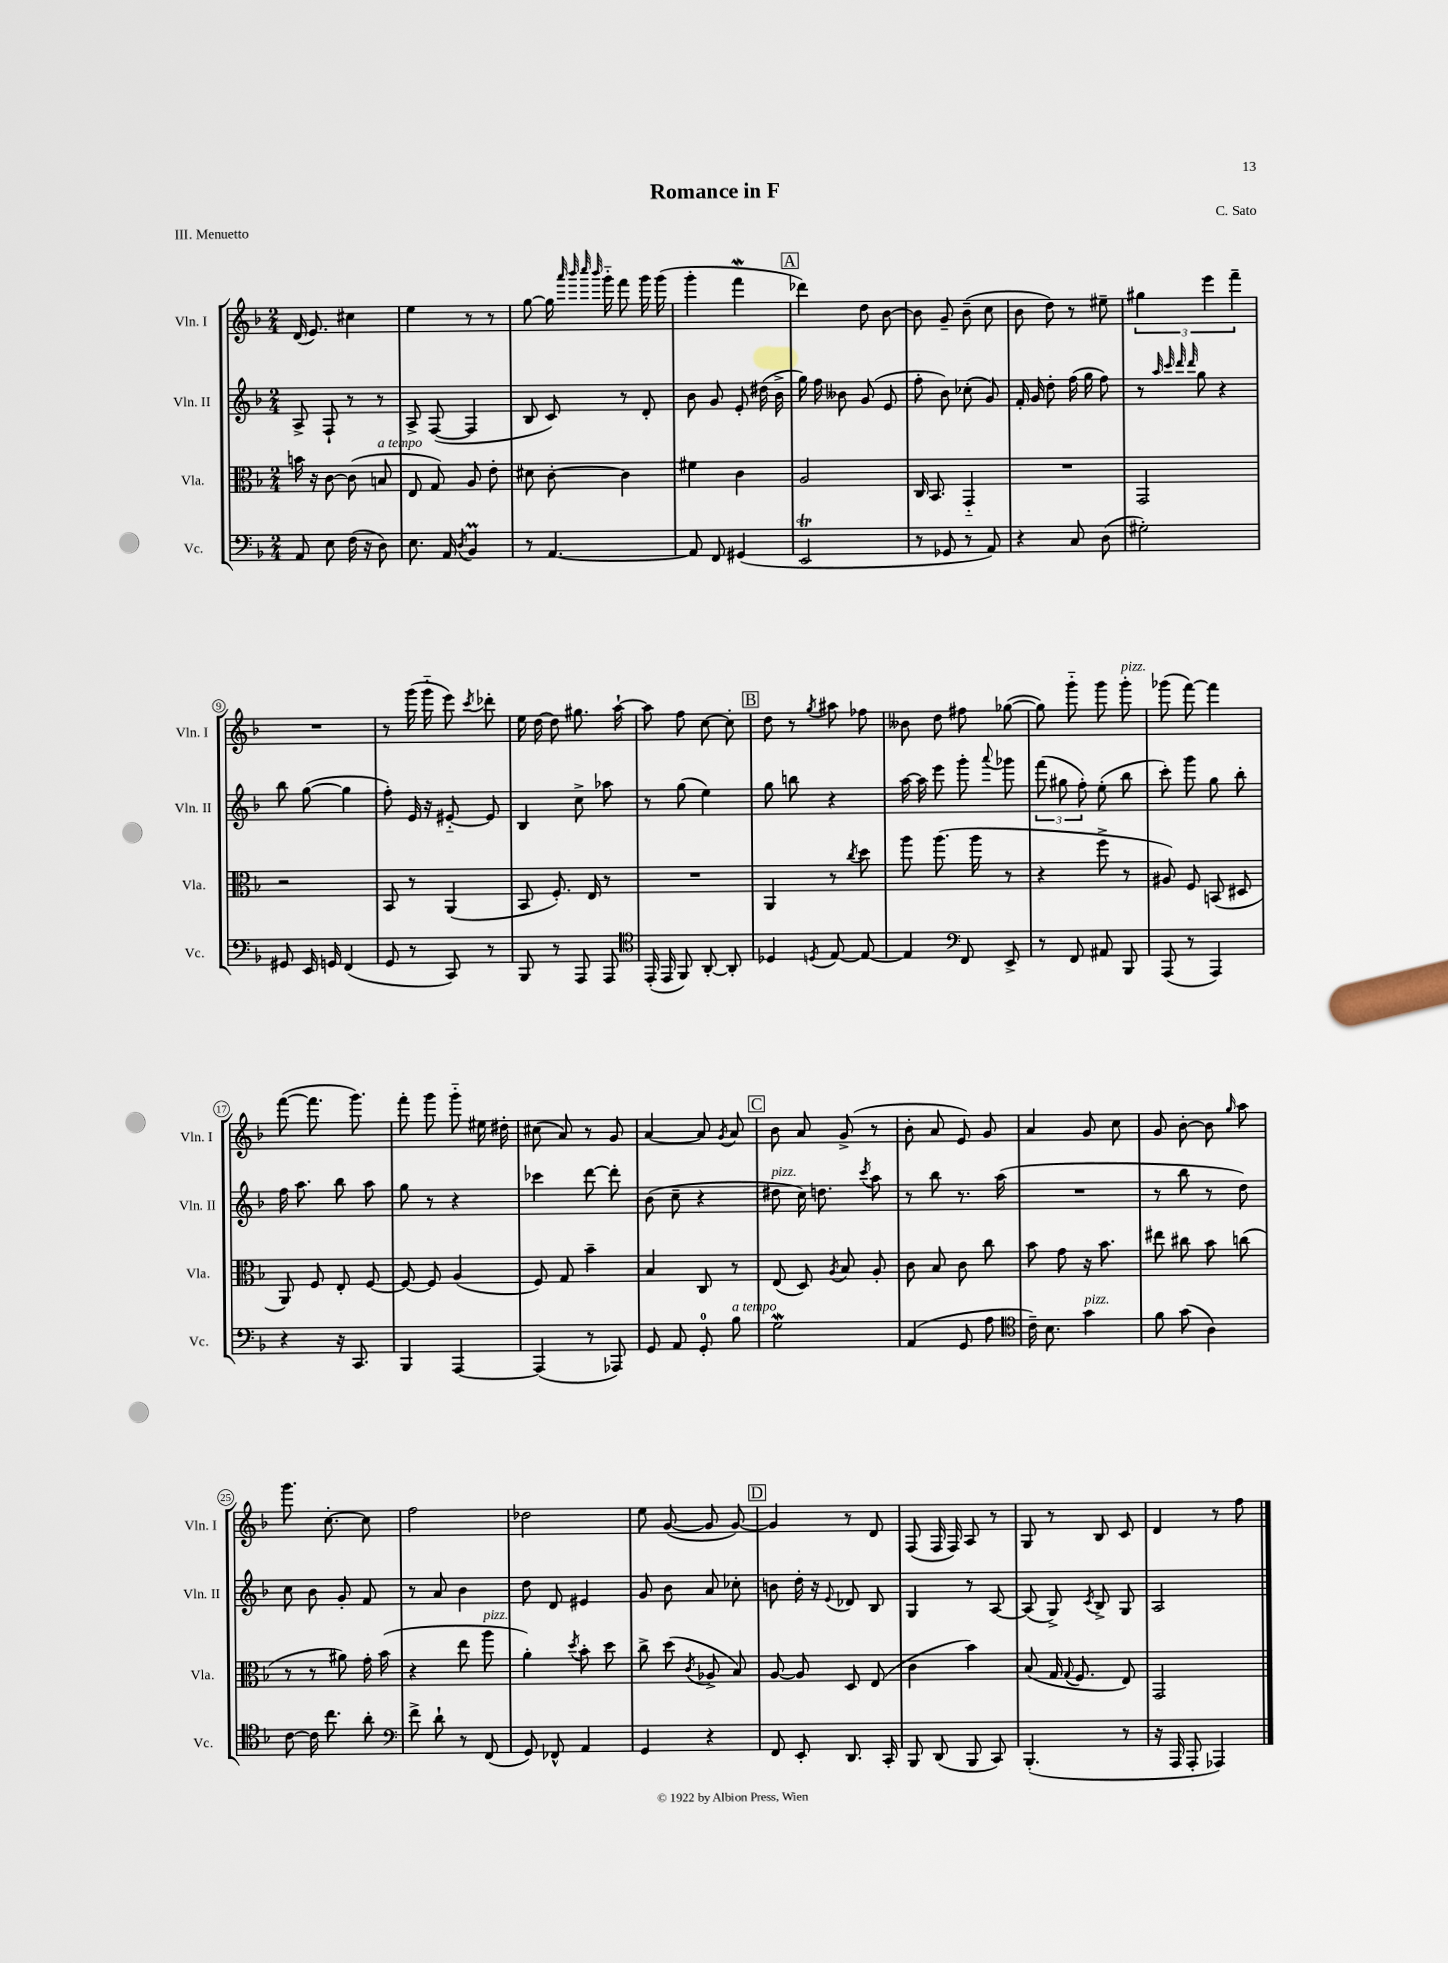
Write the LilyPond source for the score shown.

\header { title = "Romance in F" composer = "C. Sato" piece = "III. Menuetto" }
<<
\new StaffGroup <<
\new Staff = "s0" \with { instrumentName = "Vln. I" shortInstrumentName = "Vln. I" } {
    \clef treble \key f \major \numericTimeSignature \time 2/4
    \autoBeamOff d'16( e'8.) cis''4 |
    e''4 r8 r8 |
    g''8~ g''16 \grace { a'''32 bes'''32 c''''32 bes'''32 } g'''16-_ f'''8 g'''16 g'''16( |
    g'''4-. f'''4\mordent |
    \mark \markup { \box "A" } des'''4) d''8 bes'8~ |
    bes'8 g'8-- bes'8--( c''8 |
    bes'8 d''8) r8 eis''8-- |
    \tuplet 3/2 { gis''4 e'''4 f'''4-- } |
    R2 |
    r8 g'''16( g'''16-_ e'''8) \acciaccatura { c'''8 } des'''8-. |
    e''16 d''16~ d''8 gis''8. a''16~-! |
    a''8 f''8 c''8~ c''8-. |
    \mark \markup { \box "B" } d''8 r8 \acciaccatura { g''8 } ais''8 fes''8 |
    beses'8 d''8 fis''8 ges''8~( |
    ges''8) g'''8-_ g'''8 g'''8-.^\markup { \italic "pizz." } |
    ges'''8( f'''8~) f'''4 |
    f'''8~( f'''8. g'''8.) |
    f'''8-. g'''8 g'''8-_ eis''16 dis''16-. |
    cis''8( a'8) r8 g'8 |
    a'4~ a'8 \acciaccatura { g'8 } a'8 |
    \mark \markup { \box "C" } bes'8 a'8 g'8->( r8 |
    bes'8-. a'8 e'8) g'8 |
    a'4 g'8 c''8 |
    g'8 bes'8~-. bes'8 \grace { g''16 } a''8 |
    g'''8. c''8.~-. c''8 |
    f''2 |
    des''2 |
    e''8 g'8~( g'8 g'8~) |
    \mark \markup { \box "D" } g'4 r8 d'8 |
    f8( f16 f16) a8 r8 |
    g8 r8 bes8 c'8 |
    d'4 r8 f''8 \bar "|." |
}
\new Staff = "s1" \with { instrumentName = "Vln. II" shortInstrumentName = "Vln. II" } {
    \clef treble \key f \major \numericTimeSignature \time 2/4
    \autoBeamOff a8-> f8-! r8 r8 |
    a8-> f8~( f4 |
    bes8 c'8) r8 d'8-. |
    bes'8 g'8 e'8-. dis''16( bes'16-> |
    \mark \markup { \box "A" } g''16) f''16 beses'8 g'8( e'8 |
    f''8-. bes'8) ces''8-.( g'8) |
    f'16-. g'16 d''8-. f''16( g''16 f''8) |
    r8 \grace { a''32 c'''32 d'''32 d'''32 } g''8 r4 |
    bes''8 g''8~( g''4 |
    f''8-.) e'16 r16 eis'8~-_ eis'8 |
    bes4 c''8-> aes''8 |
    r8 g''8( e''4) |
    \mark \markup { \box "B" } g''8 b''8 r4 |
    a''16~ a''16 e'''8 g'''8-. \appoggiatura { a'''8 } ges'''8 |
    \tuplet 3/2 { f'''8( gis''8 f''8-.) } e''8-.( bes''8 |
    c'''8-.) g'''8 g''8 bes''8-. |
    f''16 a''8. bes''8 a''8 |
    g''8 r8 r4 |
    ces'''4 d'''8~ d'''8-. |
    bes'8( c''8-- r4 |
    \mark \markup { \box "C" } dis''8^\markup { \italic "pizz." } c''16) d''8. \acciaccatura { c'''8 } a''8 |
    r8 bes''8 r8. a''16( |
    R2 |
    r8 bes''8 r8 d''8) |
    c''8 bes'8 g'8-. f'8 |
    r8 a'8 bes'4 |
    d''8 d'8 eis'4 |
    g'8 bes'8 a'8 ces''8-. |
    \mark \markup { \box "D" } b'8 d''16-. r16 \appoggiatura { e'8 } des'8 bes8 |
    g4 r8 a8~ |
    a8( g8->) \acciaccatura { c'8 } bes8-> g8 |
    a2 \bar "|." |
}
\new Staff = "s2" \with { instrumentName = "Vla." shortInstrumentName = "Vla." } {
    \clef alto \key f \major \numericTimeSignature \time 2/4
    \autoBeamOff b'16 r16 c'8~ c'8( b8^\markup { \italic "a tempo" } |
    e8 g8) a8 e'8-. |
    dis'8 c'8~-. c'4 |
    fis'4 c'4 |
    \mark \markup { \box "A" } a2 |
    c16 bes,8. g,4-_ |
    R2 |
    g,2 |
    r2 |
    bes,8 r8 a,4( |
    bes,8 f8.-.) e16 r8 |
    R2 |
    \mark \markup { \box "B" } a,4 r8 \acciaccatura { c''8 } d''8 |
    a''8 a''8.( a''16 r8 |
    r4 f''8-> r8 |
    ais8) f8 b,8( dis8 |
    a,8) f8 e8-. f8~ |
    f8~ f8 a4( |
    f8) g8 bes'4-- |
    bes4 c8 r8 |
    \mark \markup { \box "C" } e8( d8) \acciaccatura { a8 } bes8 a8-. |
    c'8 bes8 c'8 c''8 |
    bes'8 g'8 r16 bes'8. |
    eis''8 cis''8 bes'8 c''8( |
    r8 r8 ais'8) g'16-. bes'16( |
    r4 e''8 a''8^\markup { \italic "pizz." } |
    a'4-.) \acciaccatura { d''8 } bes'8-. d''8 |
    c''8-> d''8( \acciaccatura { c'8 } aes8-> bes8) |
    \mark \markup { \box "D" } a8~ a8 d8 e8( |
    c'4 bes'4) |
    bes8( g16 \appoggiatura { g8 } f8. e8) |
    g,2 \bar "|." |
}
\new Staff = "s3" \with { instrumentName = "Vc." shortInstrumentName = "Vc." } {
    \clef bass \key f \major \numericTimeSignature \time 2/4
    \autoBeamOff a,8 e8 f16( r16 d8) |
    e8. a,16 \acciaccatura { d8 } bes,4\prall |
    r8 a,4.~ |
    a,8 f,8 gis,4( |
    \mark \markup { \box "A" } e,2\trill |
    r8 ges,8 r8 a,8) |
    r4 c8 d8( |
    gis2-.) |
    gis,8 e,16 g,16 f,4( |
    g,8 r8 c,8) r8 |
    bes,,8 r8 a,,8 a,,8 |
    \clef tenor e,16-.( e,16 f,8) a,8~-. a,8-. |
    \mark \markup { \box "B" } des4 \acciaccatura { d8 } e8~ e8~ |
    e4 \clef bass f,8 e,8-> |
    r8 f,8 ais,8 bes,,8 |
    a,,8( r8 a,,4) |
    r4 r16 c,8. |
    bes,,4 a,,4~ |
    a,,4( r8 aes,,8) |
    g,8 a,8 g,8-0-. bes8^\markup { \italic "a tempo" } |
    \mark \markup { \box "C" } g2\mordent |
    a,4( g,8 a8 |
    \clef tenor c'16--) bes8. g'4^\markup { \italic "pizz." } |
    f'8 g'8( a4) |
    c'8~ c'16 c''8. a'8-. |
    \clef bass f'8-> d'8-! r8 f,8( |
    g,8) fes,8-^ a,4 |
    g,4 r4 |
    \mark \markup { \box "D" } f,8 e,8-. d,8. c,16-. |
    bes,,8 d,8( bes,,8 c,8) |
    bes,,4.-.( r8 |
    r16 a,,16 a,,8-. aes,,4) \bar "|." |
}
>>
>>
\layout { \context { \Score \override BarNumber.stencil = #(make-stencil-circler 0.1 0.3 ly:text-interface::print) } }
